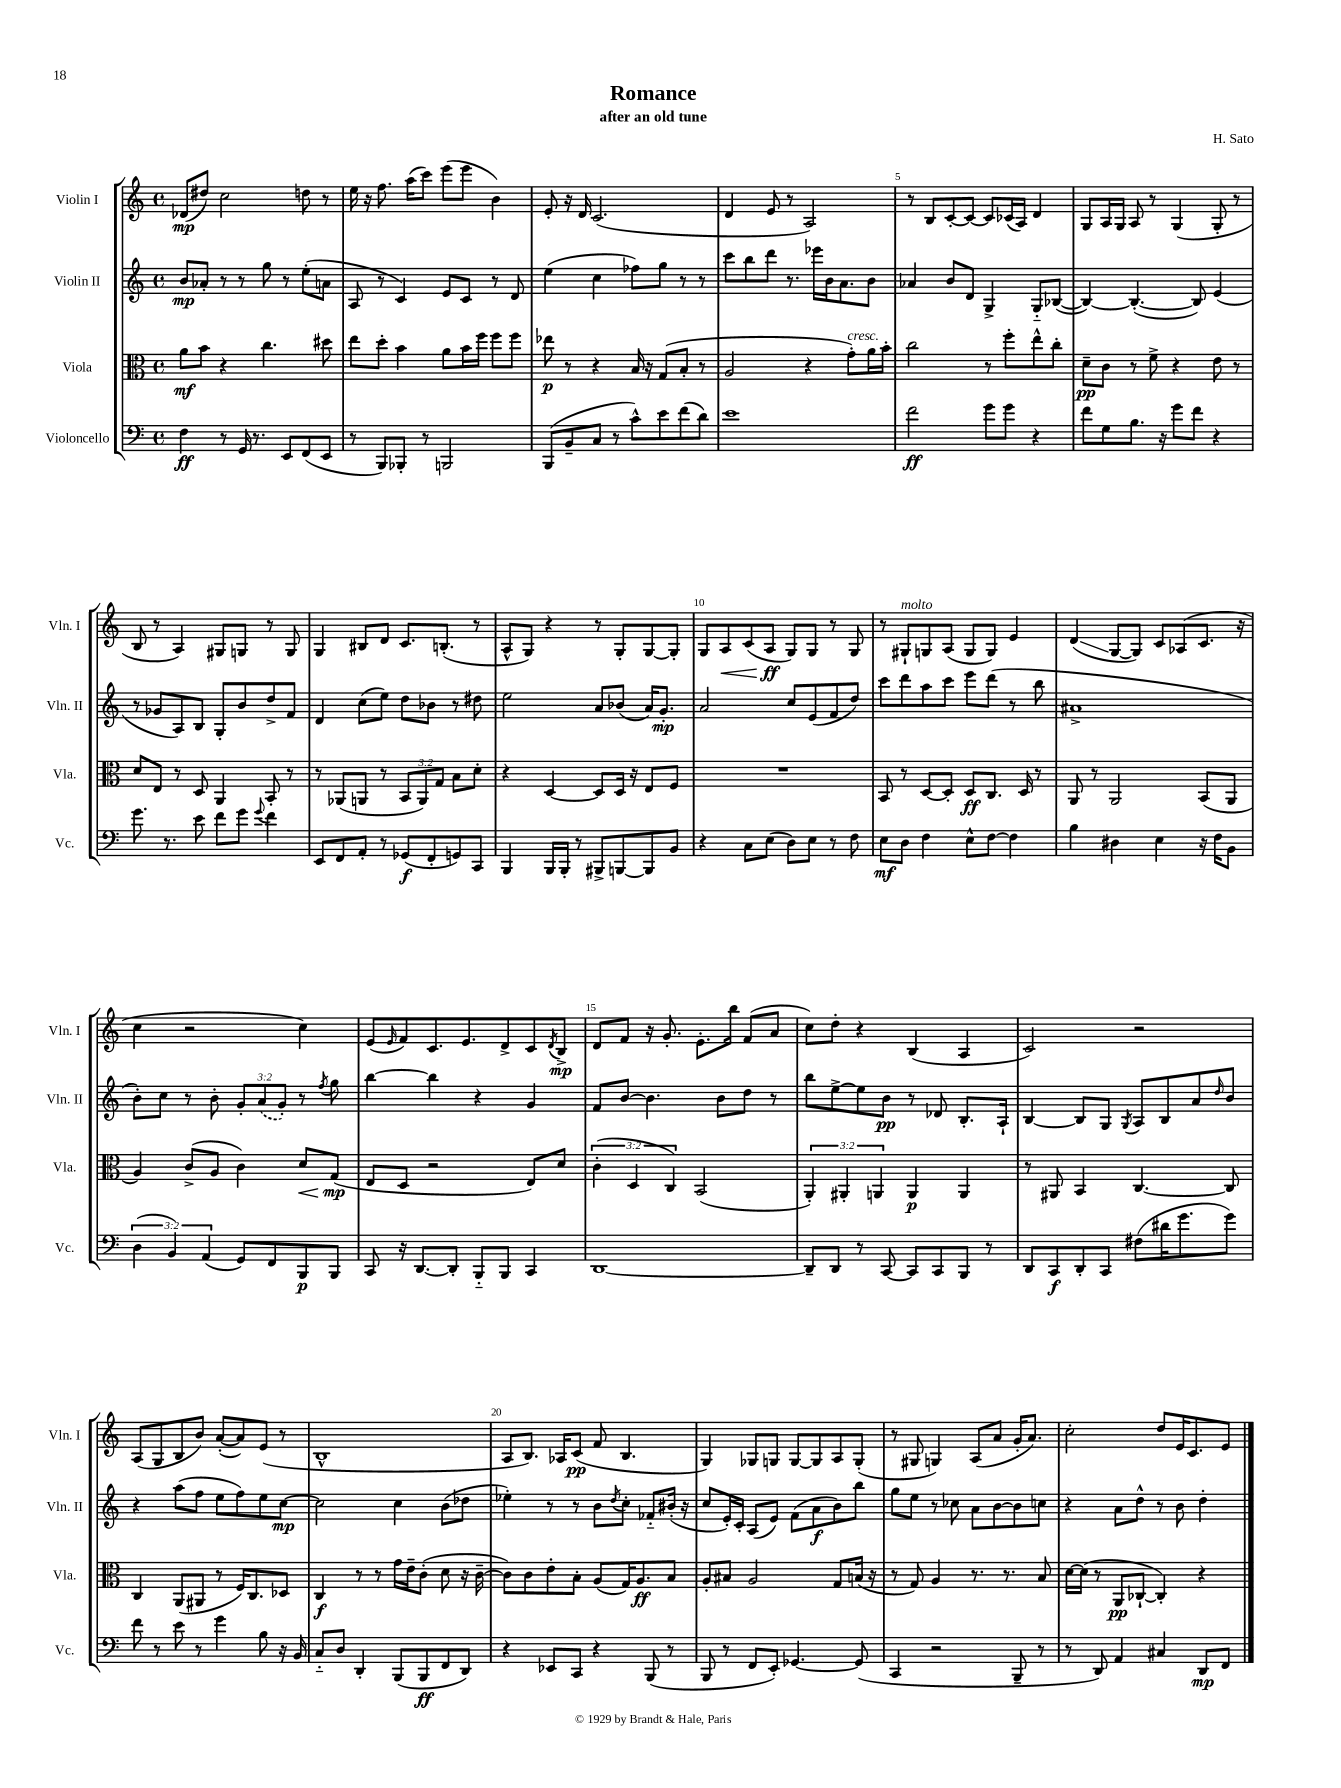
\header { title = "Romance" composer = "H. Sato" subtitle = "after an old tune" }
<<
\new StaffGroup <<
\new Staff = "s0" \with { instrumentName = "Violin I" shortInstrumentName = "Vln. I" } {
    \clef treble \key c \major \defaultTimeSignature \time 4/4
    des'8\mp( dis''8) c''2 d''8 r8 |
    e''16 r16 f''8. a''16( c'''8) e'''8( e'''8 b'4) |
    e'8-. r16 d'16 c'2.( |
    d'4 e'8 r8 a2) |
    r8 b8 c'8~-. c'8~ c'8 ces'16( a16) d'4 |
    g8 a16 g16 a8 r8 g4( g8-. r8 |
    b8 r8 a4) gis8 g8 r8 g8 |
    g4 bis8 d'8 c'8. b8.-.( r8 |
    a8-^ g8) r4 r8 g8-. g8~ g8-. |
    g8 a8\< c'8( a8\ff\! g8) g8 r8 g8 |
    r8 gis8-!^\markup { \italic "molto" } g8 a8( g8 g8) e'4 |
    d'4\glissando( g8~ g8) c'8 aes8( c'8. r16 |
    c''4 r2 c''4) |
    e'8( \grace { e'16 } f'8) c'8. e'8. d'8-> c'8 \acciaccatura { d'8 } b8->\mp |
    d'8 f'8 r16 g'8.-. e'8.-. b''16 f'8( a'8 |
    c''8) d''8-. r4 b4( a4 |
    c'2) r2 |
    a8( g8 b8 b'8) a'8~-.( a'8) e'8( r8 |
    b1-^ |
    a8 b8.) aes16 c'8\pp( f'8 b4. |
    g4) ges8 g8 g8~ g8 a8 g8-.( |
    r8 gis8 g4) a8( a'8 g'16-. a'8.) |
    c''2-. d''8 e'16 c'8. e'8 \bar "|." |
}
\new Staff = "s1" \with { instrumentName = "Violin II" shortInstrumentName = "Vln. II" } {
    \clef treble \key c \major \defaultTimeSignature \time 4/4 \override Staff.TupletNumber.text = #tuplet-number::calc-fraction-text
    b'8\mp aes'8-. r8 r8 g''8 r8 e''8-.( a'8 |
    a8 r8 c'4) e'8 c'8 r8 d'8 |
    e''4( c''4 fes''8) g''8 r8 r8 |
    c'''8 b''8 d'''8 r8. ees'''16 b'16 a'8. b'8 |
    aes'4 b'8 d'8 g4-> g8-_ bes8~( |
    bes4~) bes4.~-.( bes8) e'4( |
    r8 ges'8 a8) b8 g8-. b'8 d''8-> f'8 |
    d'4 c''8( e''8) d''8 bes'8 r8 dis''8 |
    e''2 a'8 bes'8( a'16) g'8.-.\mp |
    a'2 c''8 e'8( f'8 d''8) |
    c'''8 d'''8 a''8 c'''8 e'''8 d'''8( r8 b''8 |
    ais'1-> |
    b'8-.) c''8 r8 b'8-. \tuplet 3/2 { g'8-. \once \slurDashed a'8( g'8-.) } r8 \acciaccatura { f''8 } g''8 |
    b''4~ b''4 r4 g'4 |
    f'8 b'8~ b'4. b'8 d''8 r8 |
    b''8 e''8~-> e''8 b'8\pp r8 des'8 b8.-. a16-! |
    b4~ b8 g8 \acciaccatura { g8 } a8 b8 a'8 \grace { d''16 } b'8 |
    r4 a''8( f''8 e''8 f''8) e''8 c''8~\mp |
    c''2 c''4 b'8( des''8 |
    ees''4-.) r8 r8 b'8 \acciaccatura { d''8 } c''8-. fes'8-_ bis'16-.( r16 |
    c''8 e'16-.) c'16-. a8( e'8) f'8( a'8\f b'8) b''8 |
    g''8 e''8 r8 ces''8 a'8 b'8~ b'8 c''8 |
    r4 a'8 d''8-^ r8 b'8 d''4-. \bar "|." |
}
\new Staff = "s2" \with { instrumentName = "Viola" shortInstrumentName = "Vla." } {
    \clef alto \key c \major \defaultTimeSignature \time 4/4 \override Staff.TupletNumber.text = #tuplet-number::calc-fraction-text
    a'8\mf b'8 r4 c''4. dis''8 |
    e''8 d''8-. b'4 a'8 b'16 f''16 f''8 f''8 |
    ees''8\p r8 r4 b16 r16 g8( b8-. r8 |
    a2 r4 g'8-.^\markup { \italic "cresc." }) a'16 b'16-. |
    c''2 r8 f''8-. e''8-^ c''8-. |
    d'8--\pp c'8 r8 f'8-> r4 e'8 r8 |
    d'8 e8 r8 d8 a,4 b,8-. r8 |
    r8 aes,8( a,8 r8 \tuplet 3/2 { b,8 a,8) g8 } b8 d'8-. |
    r4 d4~ d8 d16 r16 e8 f8 |
    R1 |
    b,8 r8 d8~ d8-. d8\ff c8. d16 r8 |
    a,8 r8 a,2 b,8( a,8 |
    a4) c'8->( a8 c'4) d'8\< g8\mp\!( |
    e8 d8 r2 e8) d'8 |
    \tuplet 3/2 { c'4-.( d4 c4) } b,2( |
    \tuplet 3/2 { a,4-.) ais,4-. a,4 } a,4\p a,4 |
    r8 ais,8 b,4 c4.~ c8 |
    c4 a,8( ais,8 r8 f16) c8. des8 |
    c4\f r8 r8 g'16 e'16-- c'8-.( d'8 r16 c'16~-- |
    c'8) c'8 e'8-. b8-. a8( g16) a8.\ff b8 |
    a8-. bis8 a2 g8 b16( r16 |
    r8 g8) a4 r8. r8. b8 |
    d'16~ d'16( r8 a,8\pp ces8~-! ces4-.) r4 \bar "|." |
}
\new Staff = "s3" \with { instrumentName = "Violoncello" shortInstrumentName = "Vc." } {
    \clef bass \key c \major \defaultTimeSignature \time 4/4 \override Staff.TupletNumber.text = #tuplet-number::calc-fraction-text
    f4\ff r8 g,16 r8. e,8 f,8( e,8 |
    r8 b,,8) bes,,8-. r8 b,,2 |
    b,,8( b,8-- c8 r8 c'8-^) e'8 f'8( d'8) |
    e'1 |
    f'2\ff g'8 g'8 r4 |
    f'8 g8 b8. r16 g'8 f'8 r4 |
    g'8. r8. e'8 f'8 g'8 \appoggiatura { g'8 } f'4 |
    e,8 f,8 a,8-. r8 ges,8\f( f,8-. g,8) c,8 |
    b,,4 b,,16 b,,16-. r8 bis,,8-> b,,8~ b,,8 b,8 |
    r4 c8 e8( d8) e8 r8 f8 |
    e8\mf d8 f4 e8-^ f8~ f4 |
    b4 dis4 e4 r16 f16 b,8 |
    \tuplet 3/2 { d4( b,4) a,4( } g,8) f,8 b,,8\p b,,8 |
    c,8 r16 d,8.~ d,8-. b,,8-_ b,,8 c,4 |
    d,1~ |
    d,8-- d,8 r8 c,8~ c,8 c,8 b,,8 r8 |
    d,8 c,8\f d,8-. c,8 fis8( dis'16 g'8. g'8) |
    f'8 r8 e'8 r8 g'4 b8 r16 b,16 |
    c8-_ d8 d,4-. b,,8( b,,8\ff f,8 d,8) |
    r4 ees,8 c,8 r4 b,,8( r8 |
    b,,8 r8 f,8 e,8-.) ges,4.~ ges,8( |
    c,4 r2 b,,8-- r8 |
    r8 d,8) a,4 cis4 d,8\mp f,8 \bar "|." |
}
>>
>>
\layout { \context { \Score \override BarNumber.break-visibility = ##(#f #t #t) barNumberVisibility = #(every-nth-bar-number-visible 5) } }
